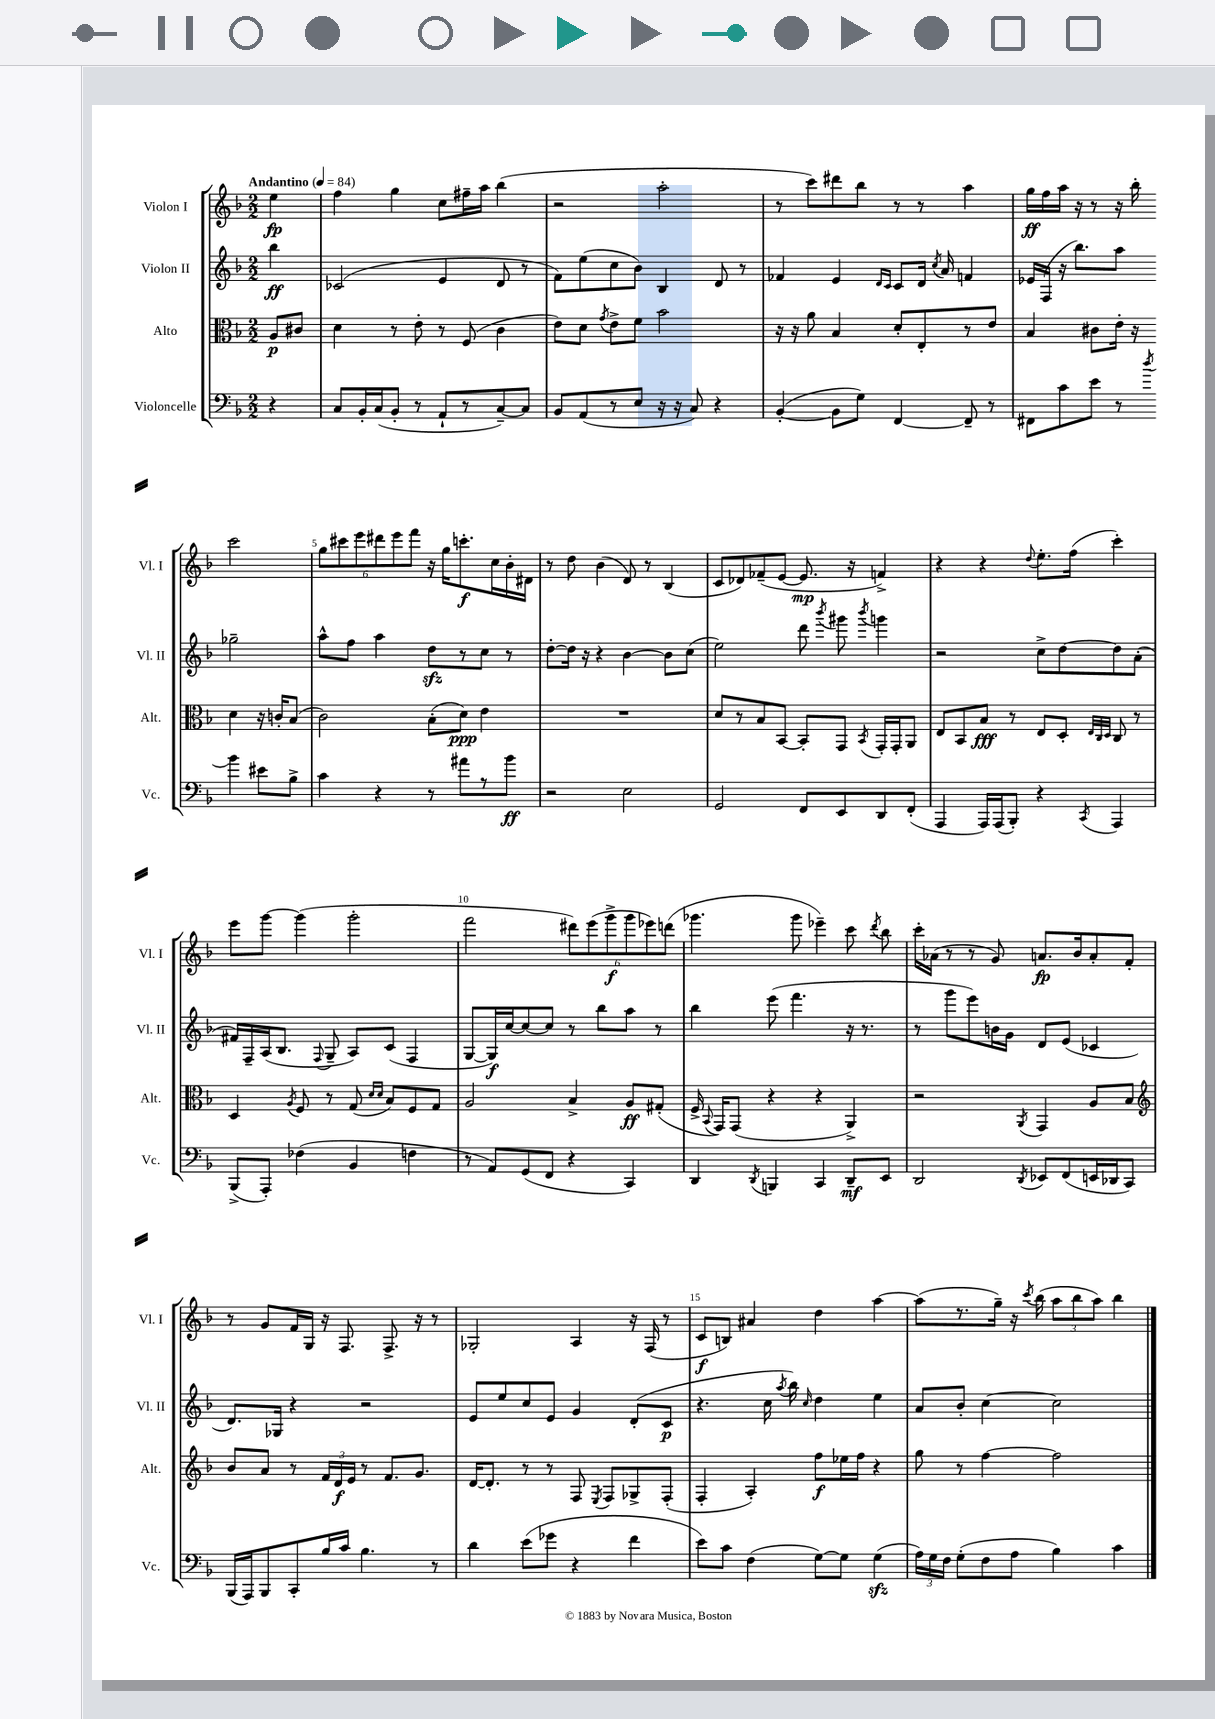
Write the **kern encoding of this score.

**kern	**dynam	**kern	**dynam	**kern	**dynam	**kern	**dynam
*part4	*part4	*part3	*part3	*part2	*part2	*part1	*part1
*staff4	*staff4	*staff3	*staff3	*staff2	*staff2	*staff1	*staff1
*I"Violoncelle	*	*I"Alto	*	*I"Violon II	*	*I"Violon I	*
*I'Vc.	*	*I'Alt.	*	*I'Vl. II	*	*I'Vl. I	*
*clefF4	*	*clefC3	*	*clefG2	*	*clefG2	*
*k[b-]	*	*k[b-]	*	*k[b-]	*	*k[b-]	*
*M2/2	*	*M2/2	*	*M2/2	*	*M2/2	*
*MM84	*	*MM84	*	*MM84	*	*MM84	*
=	=	=	=	=	=	=	=
!	!	!	!	!	!	!LO:TX:a:B:t=Andantino	!
4r	.	8A/L	p	4bb-\	ff	4ee\	fp
.	.	8c#X/J	.	.	.	.	.
=1	=1	=1	=1	=1	=1	=1	=1
8C/L	.	4d\	.	(2c-X/	.	4ff\	.
16BB-'/L	.	.	.	.	.	.	.
(16C/J	.	.	.	.	.	.	.
8BB-'/J	.	8r	.	.	.	4gg\	.
8r	.	8e'\	.	.	.	.	.
8AA`/L	.	8r	.	4e/	.	8cc\L	.
8r	.	(8F/	.	.	.	16ff#X~\L	.
.	.	.	.	.	.	16aa\JJ	.
[8C~/)	.	4c\	.	8d/	.	(4bb-\	.
8C/J]	.	.	.	8r	.	.	.
=2	=2	=2	=2	=2	=2	=2	=2
8BB-/L	.	8e\L)	.	8f\L)	.	2r	.
(8AA/	.	8d\J	.	(8ee\	.	.	.
.	.	8qg/	.	.	.	.	.
8r	.	8e^\L	.	8cc\	.	.	.
8E/J	.	8f\J	.	8b-\J)	.	.	.
16r	.	2b-\	.	4B-/	.	2aa'\	.
16r	.	.	.	.	.	.	.
8C/)	.	.	.	.	.	.	.
4r	.	.	.	8d/	.	.	.
.	.	.	.	8r	.	.	.
=3	=3	=3	=3	=3	=3	=3	=3
([4BB-'/	.	16r	.	4f-X/	.	8r	.
.	.	16r	.	.	.	.	.
.	.	8a\	.	.	.	8ccc\L)	.
8BB-\L]	.	4B-/	.	4e/	.	8ddd#X\	.
8G\J)	.	.	.	.	.	8bb-\J	.
.	.	.	.	16qqd/LL	.	.	.
.	.	.	.	16qqc/JJ	.	.	.
[4FF/	.	8d'/L	.	8c/L	.	8r	.
.	.	8E'/	.	16d/Jk	.	8r	.
.	.	.	.	8qcc/	.	.	.
.	.	.	.	16a/	.	.	.
8FF~/]	.	8r	.	4fn/	.	4aa\	.
8r	.	8e/J	.	.	.	.	.
=4	=4	=4	=4	=4	=4	=4	=4
8FF#X\L	.	4B-/	.	16e-X/LL	.	16gg\LL	ff
.	.	.	.	(16F/JJ	.	16ff\	.
8c\	.	.	.	16r	.	16aa\JJ	.
.	.	.	.	8.bb-\L)	.	16r	.
8e\J	.	8c#X\L	.	.	.	8r	.
8r	.	16e'\Jk	.	8aa\J	.	16r	.
.	.	16r	.	.	.	16bb-'\	.
8qdd/	.	.	.	.	.	.	.
4b-\	.	4d\	.	2gg-X~\	.	2ccc\	.
8e#X\L	.	16r	.	.	.	.	.
.	.	16cn'/KL	.	.	.	.	.
8B-^\J	.	(8B-/J	.	.	.	.	.
!!LO:LB:g=z
=5	=5	=5	=5	=5	=5	=5	=5
4c\	.	2c\)	.	8aa^^\L	.	12gg\L	.
.	.	.	.	.	.	12ccc#X\	.
.	.	.	.	8ff\J	.	.	.
.	.	.	.	.	.	12eee\	.
4r	.	.	.	4aa\	.	12ddd#X\	.
.	.	.	.	.	.	12eee\	.
.	.	.	.	.	.	12fff\J	.
8r	.	(8B-'\L	.	8ddzz\L	.	16r	.
.	.	.	.	.	.	16gg\KL	.
8a#X\L	.	8d\J)	ppp	8r	.	8.cccn'\	f
8r	.	4e\	.	8cc\J	.	.	.
.	.	.	.	.	.	16cc\L	.
8b-\J	ff	.	.	8r	.	16b-'\	.
.	.	.	.	.	.	16d#X\JJ	.
=6	=6	=6	=6	=6	=6	=6	=6
2r	.	1r	.	[8dd'\L	.	8r	.
.	.	.	.	16dd\Jk]	.	8dd\	.
.	.	.	.	16r	.	.	.
.	.	.	.	4r	.	(4b-\	.
2E\	.	.	.	[4b-\	.	8d/)	.
.	.	.	.	.	.	8r	.
.	.	.	.	8b-\L]	.	(4B-/	.
.	.	.	.	(8cc\J	.	.	.
=7	=7	=7	=7	=7	=7	=7	=7
2GG/	.	8d/L	.	2ee\)	.	8c/L	.
.	.	8r	.	.	.	8d-X/)	.
.	.	8B-/	.	.	.	(8f-X~/	.
.	.	[8BB-/J	.	.	.	[8e/J	.
8FF/L	.	8BB-'/L]	.	8ddd\	.	8.e/]	mp
.	.	.	.	8qbbb-/	.	.	.
8EE/	.	8GG/J	.	8ggg#X\	.	.	.
.	.	.	.	.	.	16r	.
.	.	8qBB-/	.	8qbbb-/	.	.	.
8DD/	.	16GG'/LL	.	4gggn\	.	4fn^/)	.
.	.	16GG'/J	.	.	.	.	.
(8FF'/J	.	8AA/J	.	.	.	.	.
=8	=8	=8	=8	=8	=8	=8	=8
4AAA/	.	8E/L	.	2r	.	4r	.
.	.	8BB-/	.	.	.	.	.
16AAA/LL)	.	8B-/J	fff	.	.	4r	.
(16AAA/J	.	.	.	.	.	.	.
8BBB-'/J)	.	8r	.	.	.	.	.
.	.	.	.	.	.	8qqdd/	.
4r	.	8E/L	.	8cc^\L	.	8.ee'\L	.
.	.	8D'/J	.	[8dd\	.	.	.
.	.	.	.	.	.	(16ff\Jk	.
.	.	32qqE/LLL	.	.	.	.	.
.	.	32qqC/	.	.	.	.	.
8qCC/	.	32qqD/JJJ	.	.	.	.	.
4AAA/	.	8C/	.	8dd\]	.	4ccc'\)	.
.	.	8r	.	(8a'\J	.	.	.
!!LO:LB:g=z
=9	=9	=9	=9	=9	=9	=9	=9
(8BBB-^/L	.	4D/	.	16f#X/LL)	.	8eee\L	.
.	.	.	.	16F~/	.	.	.
8AAA'/J)	.	.	.	(16A/J	.	[8ggg\J	.
.	.	.	.	8.B-/J	.	.	.
.	.	8qA/	.	.	.	.	.
(4F-X\	.	8F/	.	.	.	(4ggg\]	.
.	.	.	.	8qqF/	.	.	.
.	.	8r	.	8G~/	.	.	.
4BB-/	.	(8G/	.	8A/L)	.	2ggg'\	.
.	.	16qqd/LL	.	.	.	.	.
.	.	16qqd/JJ	.	.	.	.	.
.	.	8B-/L)	.	(8c/J	.	.	.
4Fn\	.	8F/	.	4F/	.	.	.
.	.	8G/J	.	.	.	.	.
=10	=10	=10	=10	=10	=10	=10	=10
8r	.	2A/	.	[8G/L	.	2fff\	.
8AA/L)	.	.	.	16G/L])	f	.	.
.	.	.	.	[16cc/J	.	.	.
(8GG/	.	.	.	8cc/_	.	.	.
8FF/J	.	.	.	8cc/J]	.	.	.
4r	.	4B-^/	.	8r	.	12ddd#X\L)	.
.	.	.	.	.	.	(12eee\	.
.	.	.	.	8bb-\L	.	.	.
.	.	.	.	.	.	12ggg^\	f
4CC/)	.	8A/L	ff	8aa\J	.	12ggg\	.
.	.	.	.	.	.	12eee-X\)	.
.	.	(8G#X'/J	.	8r	.	.	.
.	.	.	.	.	.	(12dddn\J	.
=11	=11	=11	=11	=11	=11	=11	=11
4DD/	.	16F^/	.	4bb-\	.	4.ggg-X\	.
.	.	8qqBB-/	.	.	.	.	.
.	.	16GG/KL)	.	.	.	.	.
.	.	(8GG/J	.	.	.	.	.
8qDD/	.	.	.	.	.	.	.
4BBBn/	.	4r	.	(8eee\	.	.	.
.	.	.	.	4.fff\	.	8ggg-\	.
4CC/	.	4r	.	.	.	4eee-X~\)	.
8DD~/L	mf	4AA^/)	.	16r	.	8ccc\	.
.	.	.	.	8.r	.	.	.
.	.	.	.	.	.	8qddd/	.
8EE/J	.	.	.	.	.	8bb-\	.
=12	=12	=12	=12	=12	=12	=12	=12
2DD/	.	2r	.	8r	.	16ccc'\LL	.
.	.	.	.	.	.	(16a-X\JJ	.
.	.	.	.	8ggg\L	.	8r	.
.	.	.	.	8eee\)	.	8r	.
.	.	.	.	16bn\L	.	8g/)	.
.	.	.	.	16g\JJ	.	.	.
8qDD/	.	8qAA/	.	.	.	.	.
8EE-X/L	.	4GG/	.	8d/L	.	8.an/L	fp
(8FF/	.	.	.	(8e/J	.	.	.
.	.	.	.	.	.	16b-/k	.
16EEn/L	.	8A/L	.	4c-X/	.	8a'/	.
16DD-X/J	.	.	.	.	.	.	.
8CC/J)	.	8B-/J	.	.	.	8f'/J	.
!!LO:LB:g=z
=13	=13	=13	=13	=13	=13	=13	=13
*	*	*clefG2	*	*	*	*	*
(16BBB-/LL	.	8b-/L	.	8.d/L)	.	8r	.
16AAA/J)	.	.	.	.	.	.	.
8BBB-/	.	8a/J	.	.	.	8g/L	.
.	.	.	.	16G-X/Jk	.	.	.
8CC'/	.	8r	.	4r	.	16f/L	.
.	.	.	.	.	.	16G/JJ	.
16B-/L	.	24f/LL	.	.	.	16r	.
.	.	24d/	f	.	.	.	.
16c/JJ	.	.	.	.	.	8.F/	.
.	.	24e/JJ	.	.	.	.	.
4.B-\	.	8r	.	2r	.	.	.
.	.	8.f/L	.	.	.	8.F^/	.
.	.	8.g/J	.	.	.	16r	.
8r	.	.	.	.	.	8r	.
=14	=14	=14	=14	=14	=14	=14	=14
4d\	.	[16d/KL	.	8e/L	.	2G-X'/	.
.	.	8.d'/J]	.	.	.	.	.
.	.	.	.	8ee/	.	.	.
(8e\L	.	8r	.	8cc/	.	.	.
8g-X\J	.	8r	.	8e/J	.	.	.
4r	.	8F/	.	4g/	.	4A/	.
.	.	8qE/	.	.	.	.	.
.	.	8F/L	.	.	.	.	.
4f\	.	8G-X^/	.	(8d'/L	.	16r	.
.	.	.	.	.	.	(16F/	.
.	.	(8F'/J	.	8c/J	p	8r	.
=15	=15	=15	=15	=15	=15	=15	=15
8e\L)	.	4F'/	.	4.r	.	8c/L	f
8c\J	.	.	.	.	.	8Bn/J)	.
(4F\	.	4A'/)	.	.	.	4a#X/	.
.	.	.	.	16cc\	.	.	.
.	.	.	.	8qaa/	.	.	.
.	.	.	.	16bb-\)	.	.	.
.	.	.	.	16qqcc/	.	.	.
[8G\L)	.	8ff\L	f	4dd\	.	4dd\	.
8G\J]	.	16ee-X\L	.	.	.	.	.
.	.	16ff\JJ	.	.	.	.	.
(4Gzz\	.	4r	.	4ee\	.	[4aa\	.
=16	=16	=16	=16	=16	=16	=16	=16
24A\LL)	.	8gg\	.	8a/L	.	(8aa\L]	.
24G\	.	.	.	.	.	.	.
24F\JJ	.	.	.	.	.	.	.
(8G'\L	.	8r	.	8b-'/J	.	8.r	.
8F\	.	[4ff\	.	[4cc\	.	.	.
.	.	.	.	.	.	16gg~\Jk)	.
8A\J	.	.	.	.	.	16r	.
.	.	.	.	.	.	8qccc/	.
.	.	.	.	.	.	(16bb-\	.
4B-\)	.	2ff\]	.	2cc\]	.	12aa\L	.
.	.	.	.	.	.	12bb-\	.
.	.	.	.	.	.	12aa\J)	.
4c\	.	.	.	.	.	4bb-\	.
==	==	==	==	==	==	==	==
*-	*-	*-	*-	*-	*-	*-	*-
